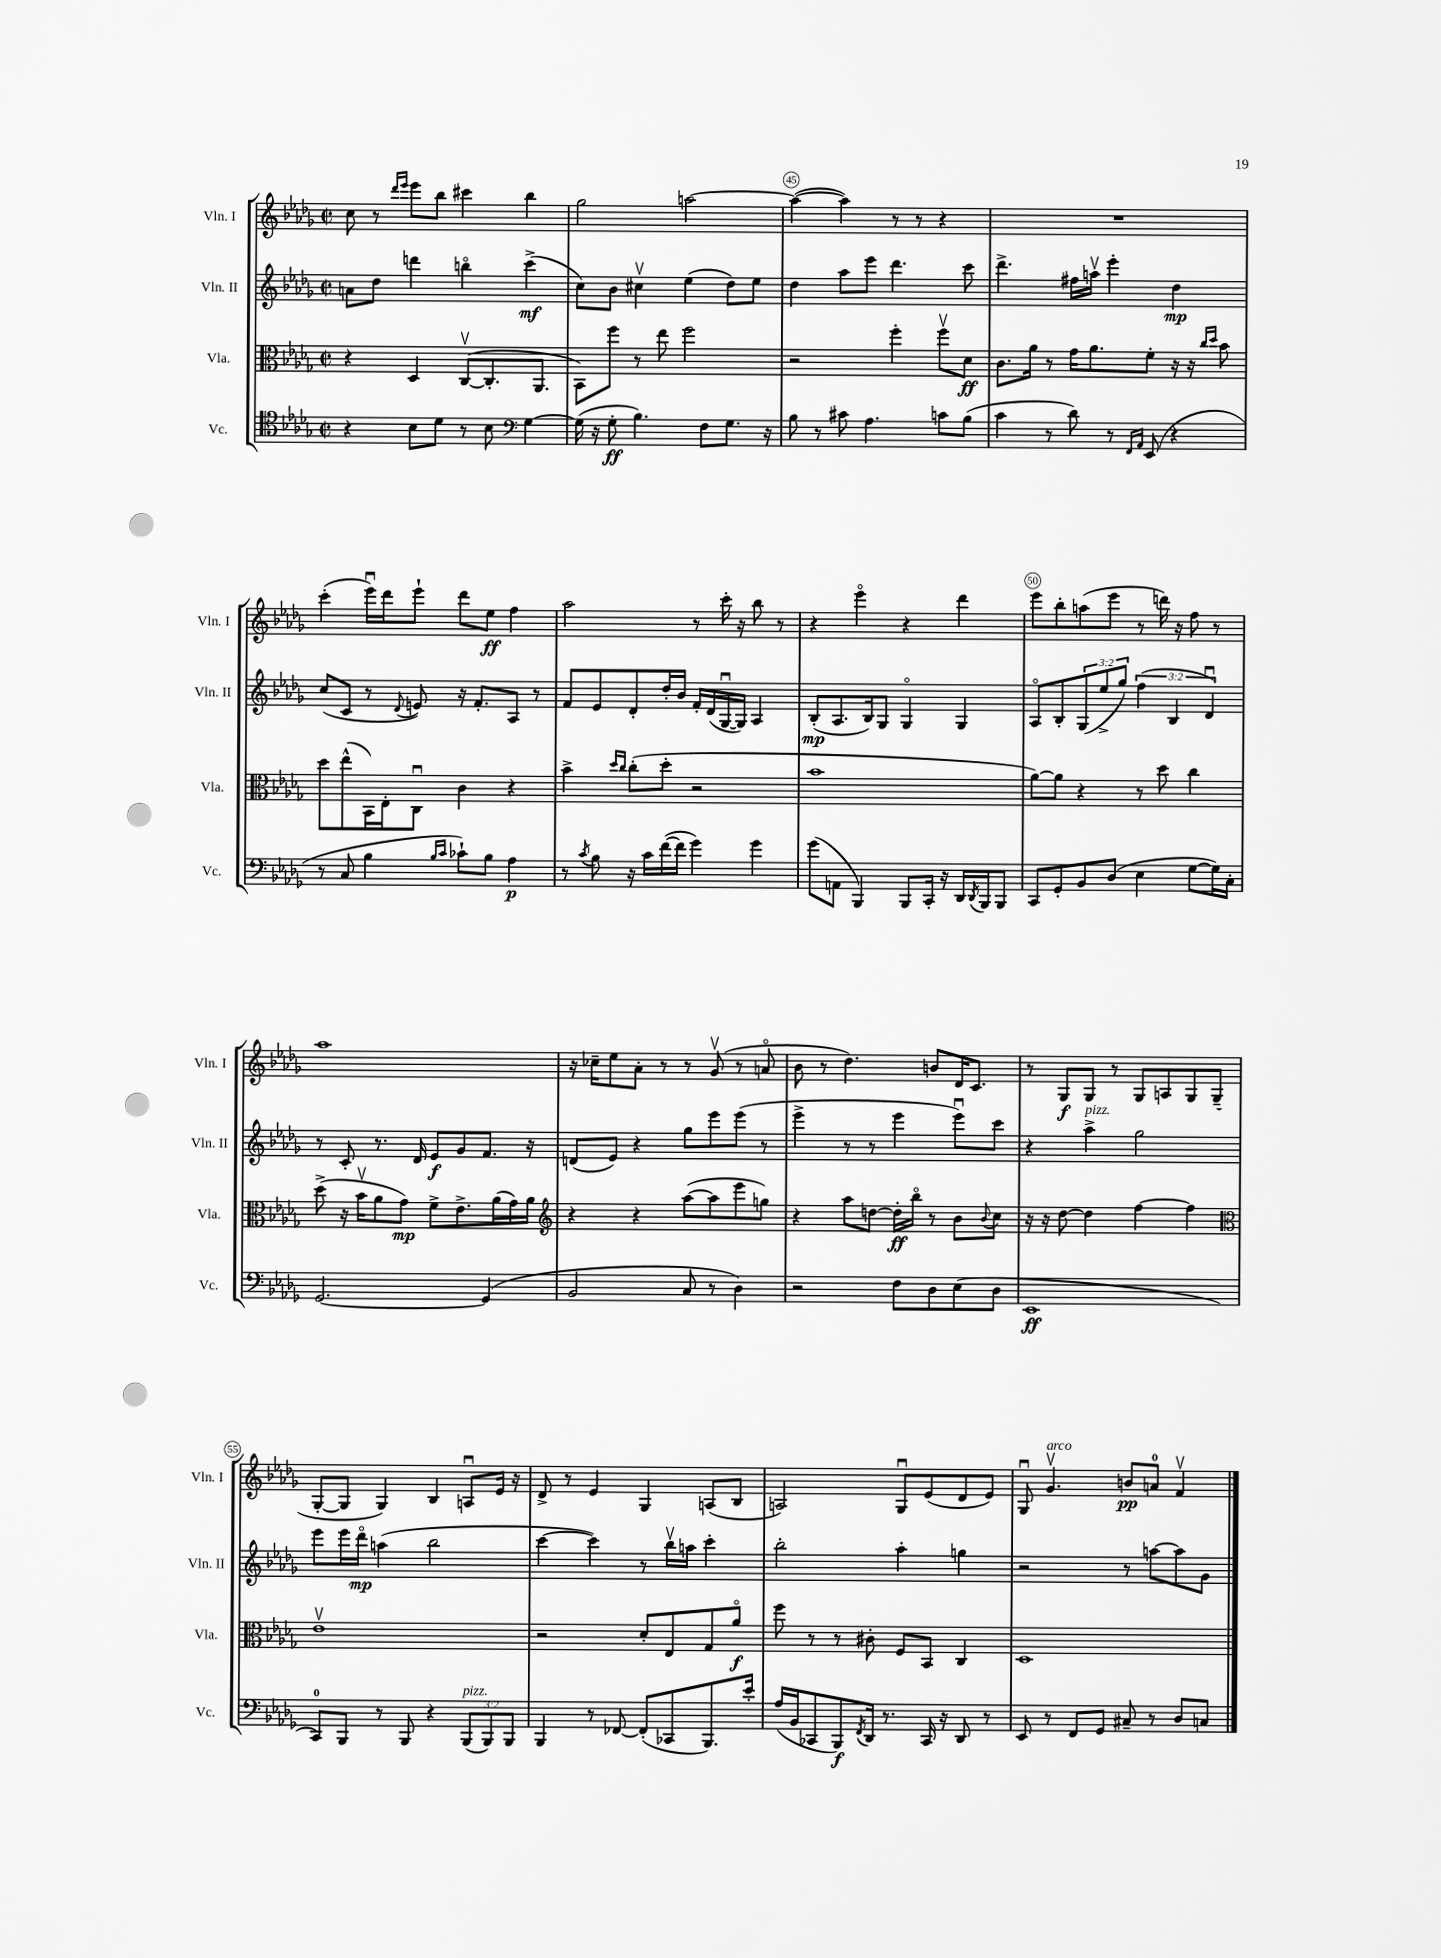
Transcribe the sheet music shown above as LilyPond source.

<<
\new StaffGroup <<
\new Staff = "s0" \with { instrumentName = "Vln. I" shortInstrumentName = "Vln. I" } {
    \clef treble \key des \major \defaultTimeSignature \time 2/2
    c''8 r8 \grace { des'''16 ees'''16 } ees'''8 bes''8 cis'''4 bes''4 |
    ges''2 a''2~ |
    a''4~( a''4) r8 r8 r4 |
    R1 |
    c'''4-.( ees'''16\downbow) des'''16 ees'''8-! des'''8 ees''8\ff f''4 |
    aes''2 r8 c'''16-. r16 bes''8 r8 |
    r4 ees'''4\flageolet r4 des'''4 |
    ees'''8 bes''8-. a''8( ees'''8 r8 d'''16) r16 f''8 r8 |
    aes''1 |
    r16 ces''16-- ees''8 aes'8-. r8 r8 ges'8\upbow( r8 a'8\flageolet |
    bes'8 r8 des''4.) b'8 des'16 c'8. |
    r8 ges8\f ges8 r8 ges8 a8 ges8 ges8--( |
    ges8~-. ges8 ges4) bes4 a8\downbow ees'16 r16 |
    des'8-> r8 ees'4 ges4 a8( bes8 |
    a2) ges8\downbow ees'8( des'8 ees'8) |
    ges8\downbow ges'4.\upbow^\markup { \italic "arco" } b'8\pp a'8-0 f'4\upbow \bar "|." |
}
\new Staff = "s1" \with { instrumentName = "Vln. II" shortInstrumentName = "Vln. II" } {
    \clef treble \key des \major \defaultTimeSignature \time 2/2 \override Staff.TupletNumber.text = #tuplet-number::calc-fraction-text
    a'8 des''8 d'''4 b''4\flageolet c'''4->\mf( |
    c''8) bes'8 cis''4\upbow ees''4( des''8) ees''8 |
    des''4 aes''8 ees'''8 des'''4. c'''8 |
    des'''4.-> fis''16 a''16\upbow ees'''4-. des''4\mp |
    c''8( c'8 r8 \appoggiatura { des'8 } e'8) r16 f'8.-. aes8 r8 |
    f'8 ees'8 des'8-. des''16-. bes'16 f'16-. des'16( ges16~\downbow ges16) aes4 |
    bes8-.\mp( aes8. bes16) ges8 ges4\flageolet ges4 |
    aes8\flageolet bes8-. \tuplet 3/2 { ges8( ees''8-> ges''8) } \tuplet 3/2 { f''4( bes4 des'4\downbow) } |
    r8 c'8-. r8. des'16 ees'8\f ges'8 f'8. r16 |
    d'8( ees'8) r4 ges''8 ees'''8 ees'''8( r8 |
    ees'''4-> r8 r8 ees'''4 ees'''8\downbow) c'''8 |
    r4 aes''4->^\markup { \italic "pizz." } ges''2 |
    ees'''8 ees'''16 des'''16\flageolet\mp a''4( bes''2 |
    c'''4~ c'''4) r8 bes''16\upbow a''16 c'''4-. |
    bes''2-. aes''4-. g''4 |
    r2 r8 a''8~ a''8 ges'8 \bar "|." |
}
\new Staff = "s2" \with { instrumentName = "Vla." shortInstrumentName = "Vla." } {
    \clef alto \key des \major \defaultTimeSignature \time 2/2
    r4 des4 c8~\upbow( c8.-. aes,8. |
    bes,8) f''8 r8 ees''8 f''2 |
    r2 f''4-. f''8\upbow des'8\ff |
    c'8. aes'16 r8 ges'16 aes'8. f'8-. r16 r16 \grace { c''16 des''16 } bes'8 |
    des''8 ees''8-^( bes,16) ees16-. c8\downbow c'4 r4 |
    bes'4-> \grace { des''16 c''16 } c''8-.( des''8-. r2 |
    bes'1 |
    aes'8~) aes'8 r4 r8 des''8 c''4 |
    des''8->( r16 bes'16\upbow aes'8 ges'8\mp) f'8-> ees'8.-> aes'16( ges'16) aes'16 |
    \clef treble r4 r4 aes''8~( aes''8 ees'''8 g''8) |
    r4 aes''8 d''8~ d''16-.\ff bes''16\flageolet r8 bes'8 \appoggiatura { bes'8 } c''8 |
    r16 r16 des''8~ des''4 f''4~ f''4 |
    \clef alto ees'1\upbow |
    r2 des'8-. ees8 ges8 aes'8\flageolet\f |
    f''8 r8 r8 cis'8-. f8 bes,8 c4 |
    des1 \bar "|." |
}
\new Staff = "s3" \with { instrumentName = "Vc." shortInstrumentName = "Vc." } {
    \clef tenor \key des \major \defaultTimeSignature \time 2/2 \override Staff.TupletNumber.text = #tuplet-number::calc-fraction-text
    r4 bes8 des'8 r8 bes8 \clef bass ges4~ |
    ges16( r16 ges8-.\ff bes4.) f8 ges8. r16 |
    bes8 r8 cis'8 aes4. c'8 bes8( |
    c'4 r8 des'8) r8 \grace { f,16 aes,16 } ees,8( r4 |
    r8 c8 bes4 \grace { bes16 c'16 } ces'8-!) bes8 aes4\p |
    r8 \acciaccatura { c'8 } bes8 r16 c'16 f'16~( f'16 ges'4) ges'4 |
    ges'8( a,8 bes,,4) bes,,8 c,16-. r16 des,16 \acciaccatura { des,8 } bes,,16 bes,,8 |
    c,8 ges,8-. bes,8 des8( ees4 ges8~ ges16) c16-. |
    ges,2.~ ges,4( |
    bes,2 c8 r8 des4) |
    r2 f8 des8 ees8( des8 |
    ees,1\ff |
    c,8-0) bes,,8 r8 bes,,8 r4 \tuplet 3/2 { bes,,8^\markup { \italic "pizz." }( bes,,8) bes,,8 } |
    bes,,4 r8 fes,8~ fes,8-.( ces,8 bes,,8.) ees'16-. |
    aes16( bes,16 ces,8 bes,,8\f) \acciaccatura { f,8 } des,16 r8. ces,16 r16 des,8 r8 |
    ees,8 r8 f,8 ges,8 cis8-- r8 des8 c8 \bar "|." |
}
>>
>>
\layout { \context { \Score currentBarNumber = #43 \override BarNumber.break-visibility = ##(#f #t #t) barNumberVisibility = #(every-nth-bar-number-visible 5) \override BarNumber.stencil = #(make-stencil-circler 0.1 0.3 ly:text-interface::print) } }
